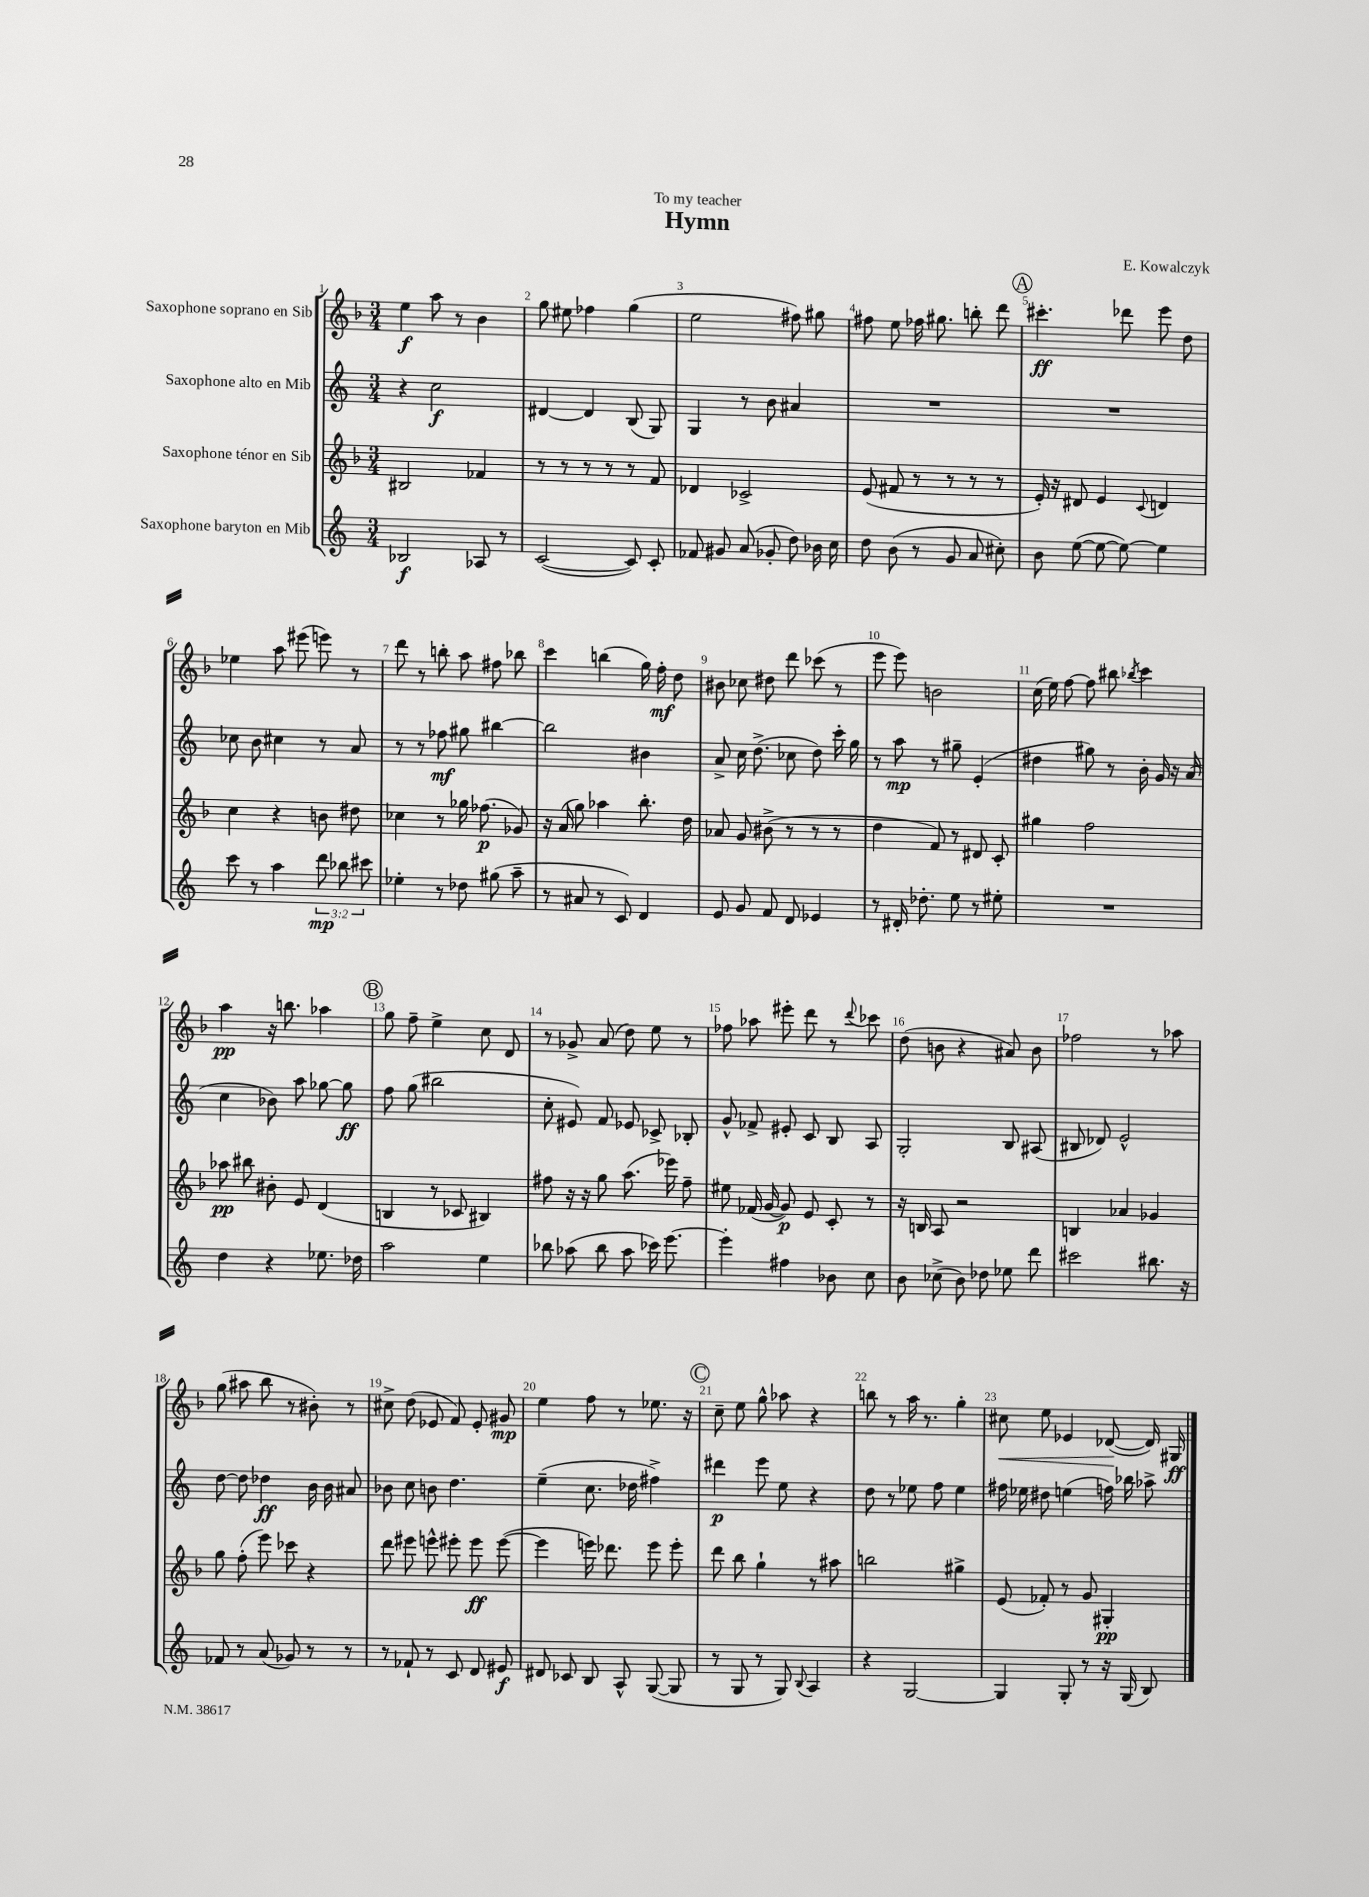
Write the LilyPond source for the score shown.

\header { title = "Hymn" composer = "E. Kowalczyk" dedication = "To my teacher" }
<<
\new StaffGroup <<
\new Staff = "s0" \with { instrumentName = "Saxophone soprano en Sib" } {
    \clef treble \key f \major \numericTimeSignature \time 3/4
    \autoBeamOff e''4\f a''8 r8 bes'4 |
    g''8 eis''8 fes''4 g''4( |
    e''2 fis''8) gis''8 |
    fis''8 e''8 fes''16 gis''8. b''8-. d'''8 |
    \mark \markup { \circle "A" } cis'''4.-.\ff des'''8 e'''8 d''8 |
    ees''4 a''8 eis'''8( e'''8) r8 |
    d'''8 r8 b''8-. a''8 fis''8 bes''8 |
    c'''4 b''4( g''16) f''16-.\mf d''8 |
    bis'8 ces''8 dis''8 d'''8 ces'''8( r8 |
    e'''8 e'''8) b'2 |
    c''16( e''16) f''8~ f''8 bis''8 \acciaccatura { bes''8 } c'''4 |
    a''4\pp r16 b''8. aes''4 |
    \mark \markup { \circle "B" } g''8 f''8-- e''4-> c''8 d'8 |
    r8 ges'8-> a'8( d''8) e''8 r8 |
    fes''8 aes''8 eis'''8-. d'''8 r8 \appoggiatura { d'''8 } ces'''8 |
    d''8( b'8 r4 ais'8) b'8 |
    fes''2 r8 aes''8 |
    g''8( ais''8 bes''8 r8 bis'8-.) r8 |
    cis''8-> d''8( ees'8 f'8) ees'8-. gis'8\mp |
    e''4 f''8 r8 ees''8. r16 |
    \mark \markup { \circle "C" } c''8-- e''8 g''8-^ aes''8 r4 |
    b''8 r8 a''16 r8. g''4-. |
    cis''8\< e''8 ees'4 des'8~\!( des'16) gis16\ff \bar "|." |
}
\new Staff = "s1" \with { instrumentName = "Saxophone alto en Mib" } {
    \clef treble \key c \major \numericTimeSignature \time 3/4
    \autoBeamOff r4 c''2\f |
    dis'4~ dis'4 b8( g8) |
    g4 r8 b'8 ais'4 |
    R2. |
    \mark \markup { \circle "A" } R2. |
    ces''8 b'8 cis''4 r8 a'8 |
    r8 r8 fes''8\mf gis''8 bis''4~ |
    bis''2 bis'4 |
    a'8-> c''16 d''8.->( ces''8 d''8) c'''16-. g''16 |
    r8 a''8\mp r8 gis''8-- e'4-.( |
    dis''4 gis''8) r8 b'16-. g'16 r16 a'16( |
    c''4 bes'8) a''8 ges''8~ ges''8\ff |
    \mark \markup { \circle "B" } f''8 g''8( bis''2 |
    c''8-. eis'8) f'8 ees'8 ces'8-> bes8-. |
    g'8-^ fes'8-> eis'8-. c'8 b8 a8 |
    g2-. b8 ais8( |
    bis8 des'8) e'2-^ |
    d''8~ d''8 des''4\ff b'16 b'16 ais'8 |
    bes'8 c''8 b'8 d''4. |
    e''4--( c''8. des''16 fis''4->) |
    \mark \markup { \circle "C" } dis'''4\p e'''8 e''8 r4 |
    d''8 r8 ees''8 f''8 ees''4 |
    fis''16 ees''16 dis''8 e''4( f''16) bes''16 aes''8-> \bar "|." |
}
\new Staff = "s2" \with { instrumentName = "Saxophone ténor en Sib" } {
    \clef treble \key f \major \numericTimeSignature \time 3/4
    \autoBeamOff bis2 fes'4 |
    r8 r8 r8 r8 r8 f'8 |
    des'4 ces'2-> |
    e'8( fis'8 r8 r8 r8 r8 |
    \mark \markup { \circle "A" } e'16-.) r16 dis'8 e'4 \appoggiatura { c'8 } d'4 |
    c''4 r4 b'8 dis''8 |
    ces''4 r8 ges''16 fes''8.\p( ges'8) |
    r16 a'16( g''8) aes''4 bes''8.-. d''16 |
    aes'8 g'8 bis'8->( r8 r8 r8 |
    d''4 f'8) r8 dis'8 c'8-. |
    gis''4 f''2 |
    aes''8\pp bis''8 bis'8-. e'8 d'4( |
    \mark \markup { \circle "B" } b4 r8 ces'8 bis4) |
    fis''8 r16 r16 g''8 a''8.( ees'''16) fis''8-- |
    eis''8 fes'16( g'16~ g'8\p) e'8 c'8-. r8 |
    r16 b16 a8 r2 |
    b4 aes'4 ges'4 |
    g''8 f''8-.( e'''8) ces'''8 r4 |
    d'''8 eis'''8 e'''8-^ eis'''8-. eis'''8\ff eis'''8~( |
    eis'''4 e'''16) des'''8. e'''8 e'''8-. |
    \mark \markup { \circle "C" } d'''8 bes''8 g''4-! r8 ais''8 |
    b''2 gis''4-> |
    e'8( fes'8-.) r8 g'8 gis4-.\pp \bar "|." |
}
\new Staff = "s3" \with { instrumentName = "Saxophone baryton en Mib" } {
    \clef treble \key c \major \numericTimeSignature \time 3/4 \override Staff.TupletNumber.text = #tuplet-number::calc-fraction-text
    \autoBeamOff bes2\f aes8 r8 |
    c'2~( c'8) c'8-. |
    fes'8 gis'8 a'8( ges'8-. d''8) bes'16 c''16 |
    d''8 b'8( r8 g'8 a'8 cis''8-.) |
    \mark \markup { \circle "A" } b'8 e''8~( e''8~ e''8~) e''4 |
    c'''8 r8 a''4 \tuplet 3/2 { d'''8\mp bes''8 cis'''8 } |
    ees''4-. r8 des''8 gis''8( a''8-- |
    r8 ais'8 r8 c'8) d'4 |
    e'8 g'8 f'8 d'8 ees'4 |
    r8 dis'16-. des''8.-. e''8 r8 eis''8-. |
    R2. |
    d''4 r4 ees''8. des''16 |
    \mark \markup { \circle "B" } a''2 e''4 |
    bes''8 aes''8( bes''8 aes''8 ces'''16) e'''8.~ |
    e'''4-. fis''4 bes'8 c''8 |
    b'8 ces''8->( b'8) des''8 ees''8 d'''8 |
    cis'''2 bis''8. r16 |
    fes'8 r8 a'8( ges'8) r8 r8 |
    r8 fes'8-! r8 c'8 d'8 eis'8\f |
    dis'8 ces'8 b8 a8-^ g8~( g8 |
    \mark \markup { \circle "C" } r8 g8 r8 g8) \appoggiatura { b8 } a4 |
    r4 g2~ |
    g4 g8-. r8 r16 g16( b8) \bar "|." |
}
>>
>>
\layout { \context { \Score \override BarNumber.break-visibility = ##(#f #t #t) barNumberVisibility = #all-bar-numbers-visible } }
